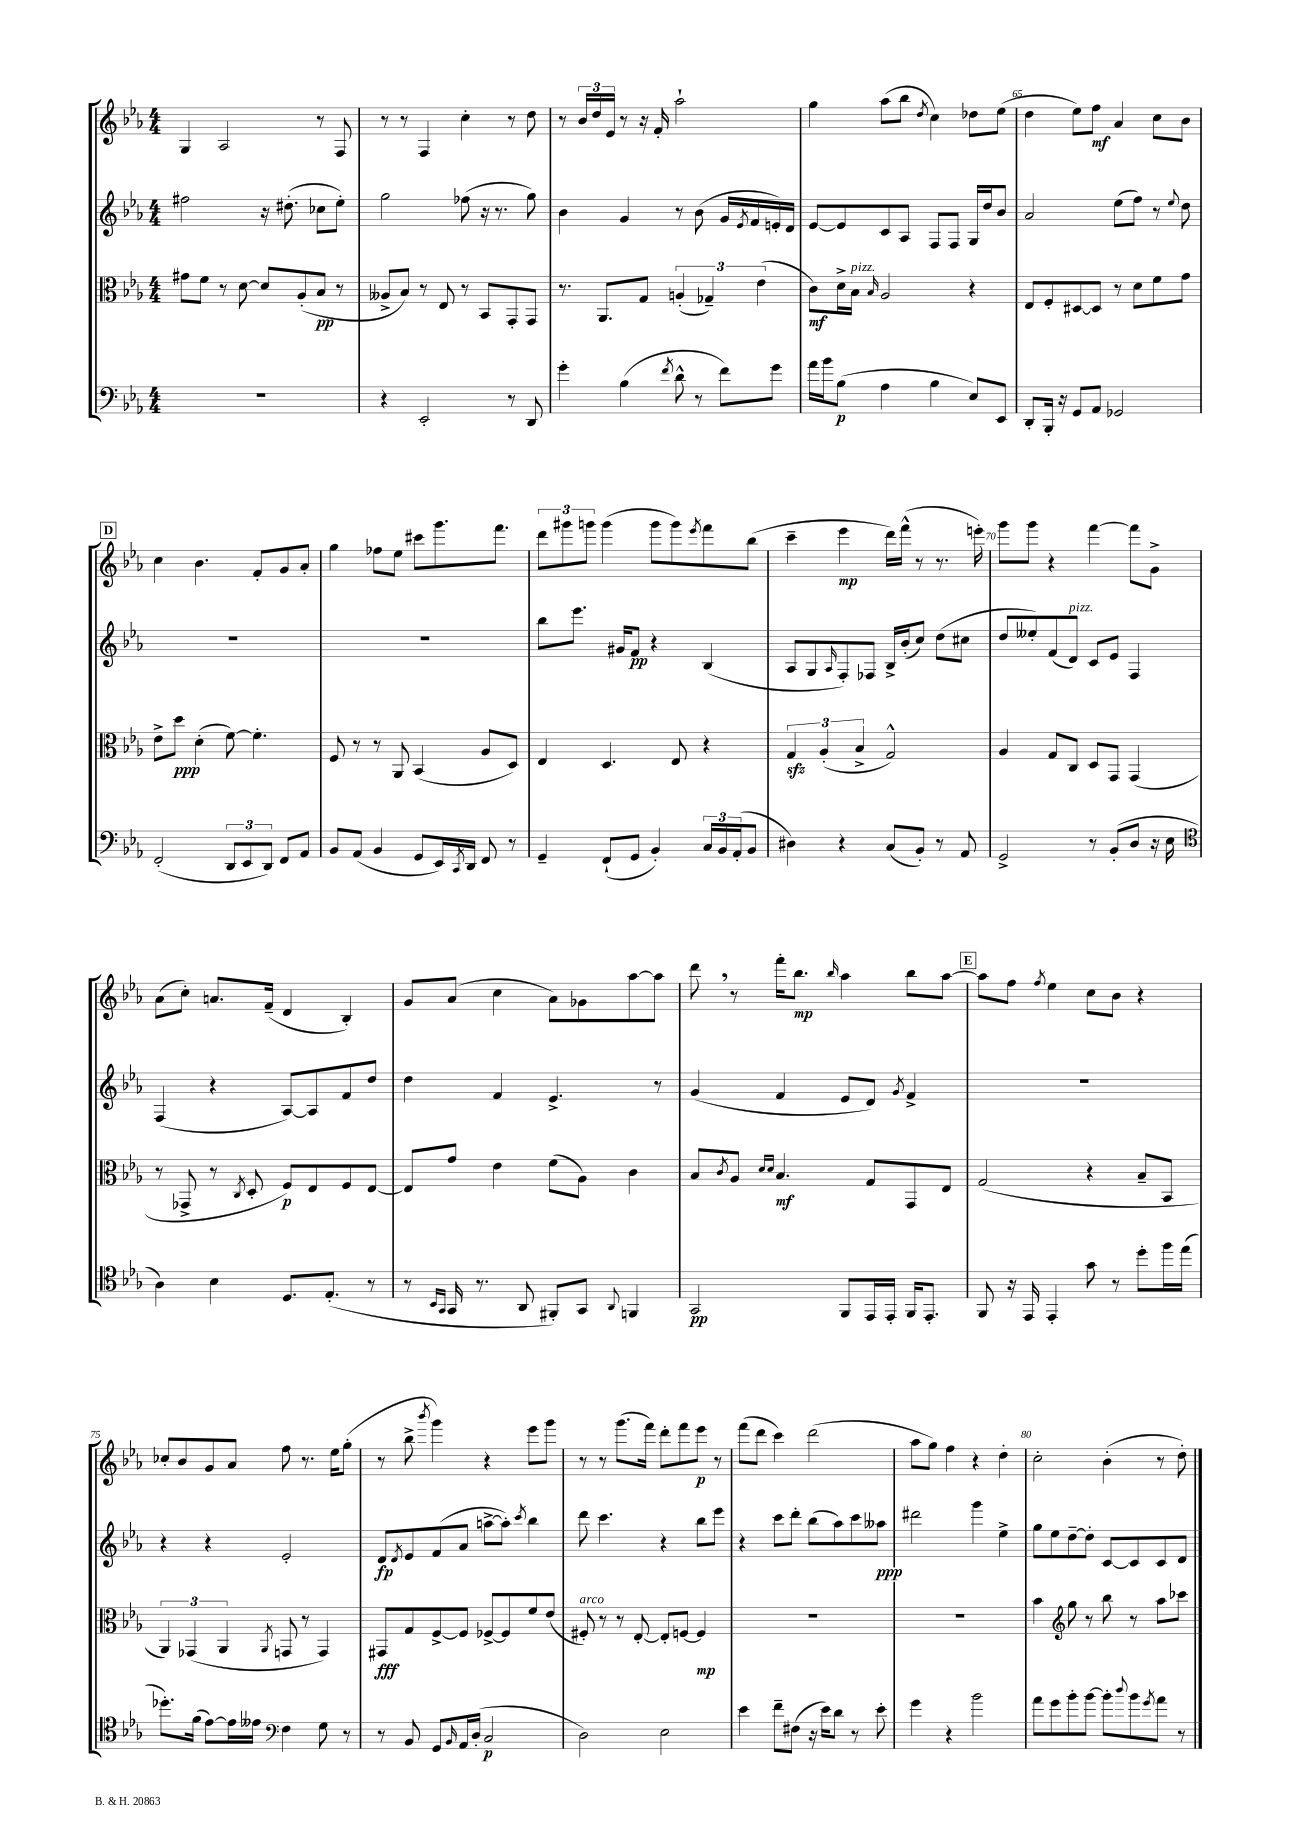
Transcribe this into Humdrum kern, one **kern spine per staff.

**kern	**dynam	**kern	**dynam	**kern	**dynam	**kern	**dynam
*part4	*part4	*part3	*part3	*part2	*part2	*part1	*part1
*staff4	*staff4	*staff3	*staff3	*staff2	*staff2	*staff1	*staff1
*clefF4	*	*clefC3	*	*clefG2	*	*clefG2	*
*k[b-e-a-]	*	*k[b-e-a-]	*	*k[b-e-a-]	*	*k[b-e-a-]	*
*M4/4	*	*M4/4	*	*M4/4	*	*M4/4	*
=61	=61	=61	=61	=61	=61	=61	=61
1r	.	8g#X\L	.	2ff#X\	.	4G/	.
.	.	8f\J	.	.	.	.	.
.	.	8r	.	.	.	2A-/	.
.	.	[8d\	.	.	.	.	.
.	.	8d/L]	.	16r	.	.	.
.	.	.	.	(8.dd#X'\	.	.	.
.	.	(8A-'/	.	.	.	.	.
.	.	8B-/J	pp	8cc-X\L	.	8r	.
.	.	8r	.	8ee-'\J)	.	8F/	.
=62	=62	=62	=62	=62	=62	=62	=62
4r	.	8A--X^/L	.	2gg\	.	8r	.
.	.	8B-/J)	.	.	.	8r	.
2EE-'/	.	8r	.	.	.	4F/	.
.	.	8E-/	.	.	.	.	.
.	.	8r	.	(8ff-X\	.	4cc'\	.
.	.	8BB-/L	.	16r	.	.	.
.	.	.	.	8.r	.	.	.
8r	.	8GG'/	.	.	.	8r	.
8DD/	.	8GG/J	.	8gg\)	.	8dd\	.
=63	=63	=63	=63	=63	=63	=63	=63
4g'\	.	8.r	.	4b-\	.	8r	.
.	.	.	.	.	.	24b-/LL	.
.	.	.	.	.	.	24dd/	.
.	.	8.AA-/L	.	.	.	.	.
.	.	.	.	.	.	24e-/JJ	.
(4B-\	.	.	.	4g/	.	8r	.
.	.	8G/J	.	.	.	16r	.
.	.	.	.	.	.	16f'/	.
8qf/	.	.	.	.	.	.	.
8d^^\	.	(6An'/	.	8r	.	2aa-`\	.
8r	.	.	.	(8b-\	.	.	.
.	.	6G-X~/)	.	.	.	.	.
8f\L)	.	.	.	16g/LL	.	.	.
.	.	.	.	8qe-/	.	.	.
.	.	.	.	16f/	.	.	.
.	.	(6e-\	.	.	.	.	.
8g\J	.	.	.	16en'/)	.	.	.
.	.	.	.	16d/JJ	.	.	.
=64	=64	=64	=64	=64	=64	=64	=64
16a-\LL	.	8c\L)	mf	[8e-/L	.	4gg\	.
16b-\J	.	.	.	.	.	.	.
(8B-\J	p	16d^\L	.	8e-/]	.	.	.
!	!	!LO:TX:a:i:t=pizz.	!	!	!	!	!
.	.	16B-\JJ	.	.	.	.	.
.	.	16qqB-/	.	.	.	.	.
4A-\	.	2A-/	.	8c/	.	(8aa-\L	.
.	.	.	.	8A-/J	.	8bb-\J	.
.	.	.	.	.	.	8qdd/	.
4B-\	.	.	.	8F/L	.	4cc\)	.
.	.	.	.	8F/J	.	.	.
8E-/L)	.	4r	.	16G/LL	.	8dd-X\L	.
.	.	.	.	16dd/J	.	.	.
8EE-/J	.	.	.	8b-/J	.	(8ee-\J	.
=65	=65	=65	=65	=65	=65	=65	=65
8DD'/L	.	8E-/L	.	2a-/	.	4dd\	.
16BBB-'/Jk	.	8F'/	.	.	.	.	.
16r	.	.	.	.	.	.	.
8GG/L	.	[8D#X/	.	.	.	8ee-\L)	.
8AA-/J	.	8D#/J]	.	.	.	8ff\J	mf
2GG-X/	.	8r	.	(8ee-\L	.	4a-/	.
.	.	8d\L	.	8ff\J)	.	.	.
.	.	8f\	.	8r	.	8cc\L	.
.	.	.	.	8qqee-/	.	.	.
.	.	8g\J	.	8dd\	.	8b-\J	.
!!LO:LB:g=z
!!LO:REH:place=s1:t=D
=66	=66	=66	=66	=66	=66	=66	=66
(2FF'/	.	8e-^\L	.	1r	.	4cc\	.
.	.	8dd\J	ppp	.	.	.	.
.	.	(4d'\	.	.	.	4.b-\	.
12DD/L	.	[8f\)	.	.	.	.	.
12EE-/	.	.	.	.	.	.	.
.	.	4.f'\]	.	.	.	8f'/L	.
12DD/J)	.	.	.	.	.	.	.
8FF/L	.	.	.	.	.	8g/	.
8AA-/J	.	.	.	.	.	8a-'/J	.
=67	=67	=67	=67	=67	=67	=67	=67
8BB-/L	.	8F/	.	1r	.	4gg\	.
(8AA-/J	.	8r	.	.	.	.	.
4BB-/	.	8r	.	.	.	8ff-X\L	.
.	.	8AA-/	.	.	.	8ee-\J	.
8GG/L	.	(4BB-/	.	.	.	8ccc#X\L	.
16EE-/L)	.	.	.	.	.	8.ggg\	.
8qCC/	.	.	.	.	.	.	.
16DD/JJ	.	.	.	.	.	.	.
8FF/	.	8A-/L	.	.	.	.	.
.	.	.	.	.	.	8.fff\J	.
8r	.	8D/J)	.	.	.	.	.
=68	=68	=68	=68	=68	=68	=68	=68
4GG~/	.	4E-/	.	8bb-\L	.	12ddd\L	.
.	.	.	.	.	.	12ggg#X\	.
.	.	.	.	8.eee-\J	.	.	.
.	.	.	.	.	.	12gggn\J	.
(8FF`/L	.	4.D/	.	.	.	(4ggg\	.
.	.	.	.	16g#X/KL	.	.	.
8GG/J	.	.	.	8f/J	pp	.	.
4BB-'/)	.	.	.	4r	.	8ggg\L	.
.	.	8E-/	.	.	.	8ggg\)	.
.	.	.	.	.	.	8qeee-/	.
24C/LL	.	4r	.	(4B-/	.	8fff\	.
24BB-/	.	.	.	.	.	.	.
(24AA-'/J	.	.	.	.	.	.	.
8BB-/J	.	.	.	.	.	(8bb-\J	.
=69	=69	=69	=69	=69	=69	=69	=69
4D#X\)	.	6Gzz/	.	8A-/L	.	4ccc~\	.
.	.	.	.	8G/	.	.	.
.	.	(6A-'/	.	.	.	.	.
.	.	.	.	16qqA-/	.	.	.
4r	.	.	.	8F'/)	.	4eee-\	mp
.	.	6B-^/	.	.	.	.	.
.	.	.	.	8F-X/J	.	.	.
(8C/L	.	2G^^/)	.	16B-^/LL	.	16ddd\LL)	.
.	.	.	.	(16b-'/J	.	(16fff^^\JJ	.
8BB-'/J)	.	.	.	8cc/J)	.	8r	.
8r	.	.	.	(8dd\L	.	8.r	.
8AA-/	.	.	.	8cc#X\J	.	.	.
.	.	.	.	.	.	16eeen'\)	.
=70	=70	=70	=70	=70	=70	=70	=70
2GG^/	.	4A-/	.	8dd/L	.	8ggg\L	.
.	.	.	.	8ee--X'/)	.	8ggg\J	.
.	.	8G/L	.	(8f/	.	4r	.
!	!	!	!	!LO:TX:a:i:t=pizz.	!	!	!
.	.	8C/J	.	8d/J)	.	.	.
8r	.	8D/L	.	8c/L	.	[4fff\	.
(8BB-'/L	.	8GG/J	.	8e-/J	.	.	.
8D/J	.	(4GG/	.	4F/	.	8fff\L]	.
16r	.	.	.	.	.	8g^\J	.
16E-\	.	.	.	.	.	.	.
!!LO:LB:g=z
=71	=71	=71	=71	=71	=71	=71	=71
*clefC4	*	*	*	*	*	*	*
4A-\)	.	8r	.	(4F/	.	(8a-\L	.
.	.	8GG-X^/	.	.	.	8cc'\J)	.
4B-\	.	8r	.	4r	.	8.an/L	.
.	.	8qC/	.	.	.	.	.
.	.	8D'/	.	.	.	.	.
.	.	.	.	.	.	(16f~/Jk	.
8.D/L	.	8F/L)	p	[8A-/L)	.	4d/	.
.	.	8E-/	.	8A-/]	.	.	.
(8.E-'/J	.	.	.	.	.	.	.
.	.	8F/	.	8f/	.	4B-'/)	.
8r	.	[8E-/J	.	8dd/J	.	.	.
=72	=72	=72	=72	=72	=72	=72	=72
8r	.	8E-/L]	.	4dd\	.	8g/L	.
16qqBB-/LL	.	.	.	.	.	.	.
16qqGG/JJ	.	.	.	.	.	.	.
16GG/	.	8g/J	.	.	.	(8a-/J	.
8.r	.	.	.	.	.	.	.
.	.	4e-\	.	4f/	.	4cc\	.
8AA-/	.	.	.	.	.	.	.
8FF#X'/L)	.	(8f\L	.	4.e-^/	.	8a-\L)	.
8GG/J	.	8A-\J)	.	.	.	8g-X\	.
8qqAA-/	.	.	.	.	.	.	.
4FFn/	.	4c\	.	.	.	[8aa-\	.
.	.	.	.	8r	.	8aa-\J]	.
=73	=73	=73	=73	=73	=73	=73	=73
2GG/	pp	8B-/L	.	(4g/	.	8ddd,\	.
.	.	8qc/	.	.	.	.	.
.	.	8A-/J	.	.	.	8r	.
.	.	16qqd/LL	.	.	.	.	.
.	.	16qqd/JJ	.	.	.	.	.
.	.	4.B-/	mf	4f/	.	16fff'\KL	.
.	.	.	.	.	.	8.bb-\J	mp
.	.	.	.	.	.	16qqbb-/	.
8FF/L	.	.	.	8e-/L	.	4aa-\	.
16EE-/L	.	8G/L	.	8d/J)	.	.	.
16EE-'/JJ	.	.	.	.	.	.	.
.	.	.	.	8qg/	.	.	.
16FF/KL	.	8GG/	.	4f^/	.	8bb-\L	.
8.EE-'/J	.	.	.	.	.	.	.
.	.	8E-/J	.	.	.	[8aa-\J	.
!!LO:REH:place=s1:t=E
=74	=74	=74	=74	=74	=74	=74	=74
8FF/	.	(2G/	.	1r	.	8aa-\L]	.
16r	.	.	.	.	.	8ff\J	.
16EE-/	.	.	.	.	.	.	.
.	.	.	.	.	.	8qff/	.
4EE-'/	.	.	.	.	.	4ee-\	.
8g\	.	4r	.	.	.	8cc\L	.
8r	.	.	.	.	.	8b-\J	.
8dd'\L	.	8B-~/L	.	.	.	4r	.
16ff\L	.	8BB-/J	.	.	.	.	.
(16ee-\JJ	.	.	.	.	.	.	.
!!LO:LB:g=z
=75	=75	=75	=75	=75	=75	=75	=75
8.dd-X'\L)	.	6AA-/)	.	4r	.	8cc-X'/L	.
.	.	.	.	.	.	8b-/	.
.	.	(6GG-X/	.	.	.	.	.
(16f\Jk	.	.	.	.	.	.	.
[8e-\L)	.	.	.	4r	.	8g/	.
.	.	6AA-/	.	.	.	.	.
16e-\L]	.	.	.	.	.	8a-/J	.
16e--X\JJ	.	.	.	.	.	.	.
*clefF4	*	*	*	*	*	*	*
.	.	8qAA-/	.	.	.	.	.
4F\	.	8GGn/	.	2e-'/	.	8ff\	.
.	.	8r	.	.	.	8.r	.
8G\	.	4GG/)	.	.	.	.	.
.	.	.	.	.	.	16ee-\KL	.
8r	.	.	.	.	.	(8gg'\J	.
=76	=76	=76	=76	=76	=76	=76	=76
8r	.	8GG#X/L	fff	8d/L	fp	8r	.
.	.	.	.	8qd/	.	.	.
8BB-/	.	8G/	.	8e-/	.	8bb-^\	.
.	.	.	.	.	.	8qbbb-/	.
8GG/L	.	[8F^/	.	(8f/	.	4ggg\)	.
16qqBB-/	.	.	.	.	.	.	.
16AA-/L	.	8F/J]	.	8a-/J	.	.	.
(16D'/JJ	.	.	.	.	.	.	.
2C/	p	[8F-X^/L	.	[8aan^\L	.	4r	.
.	.	8F-/]	.	8aa'\J])	.	.	.
.	.	.	.	8qccc/	.	.	.
.	.	8f/	.	4bb-\	.	8eee-\L	.
.	.	(8e-/J	.	.	.	8ggg\J	.
=77	=77	=77	=77	=77	=77	=77	=77
!	!	!LO:TX:a:i:t=arco	!	!	!	!	!
2D\)	.	8F#X'/)	.	8ddd\	.	8r	.
.	.	8r	.	4.ccc\	.	8r	.
.	.	8r	.	.	.	(8.ggg\L	.
.	.	[8E-'/	.	.	.	.	.
.	.	.	.	.	.	16fff\Jk)	.
2E-\	.	8E-'/L]	.	4r	.	8ddd'\L	.
.	.	[8Fn/J	.	.	.	8fff\	.
.	.	4F/]	mp	8bb-\L	.	8eee-\J	p
.	.	.	.	8eee-\J	.	8r	.
=78	=78	=78	=78	=78	=78	=78	=78
4e-\	.	1r	.	4r	.	(8fff\L	.
.	.	.	.	.	.	8ddd\J	.
8f~\L	.	.	.	8ccc\L	.	4ccc\)	.
(8F#X\J	.	.	.	8ddd'\J	.	.	.
16r	.	.	.	(8bb-\L	.	(2ddd\	.
16e-\KL)	.	.	.	.	.	.	.
8d\J	.	.	.	8aa-\)	.	.	.
8r	.	.	.	8ccc\	.	.	.
8e-'\	.	.	.	8aa--X\J	ppp	.	.
=79	=79	=79	=79	=79	=79	=79	=79
4g\	.	1r	.	2ddd#X\	.	8aa-\L	.
.	.	.	.	.	.	8gg\J)	.
4r	.	.	.	.	.	4ff\	.
2b-\	.	.	.	4ggg\	.	4r	.
.	.	.	.	4ee-^\	.	4dd'\	.
=80	=80	=80	=80	=80	=80	=80	=80
8a-\L	.	4b-\	.	8gg\L	.	2cc'\	.
8g\	.	.	.	8ee-\	.	.	.
*	*	*clefG2	*	*	*	*	*
8b-'\	.	8gg\	.	[8dd~\	.	.	.
[8b-\J	.	8r	.	8dd'\J]	.	.	.
8b-'\L]	.	8bb-\	.	[8c/L	.	(4b-'\	.
8qqdd/	.	.	.	.	.	.	.
8b-\	.	8r	.	8c/]	.	.	.
8qg/	.	.	.	.	.	.	.
8a-\J	.	8aa-\L	.	8c/	.	8r	.
8r	.	8ccc-X\J	.	8d/J	.	8dd'\)	.
==	==	==	==	==	==	==	==
*-	*-	*-	*-	*-	*-	*-	*-
